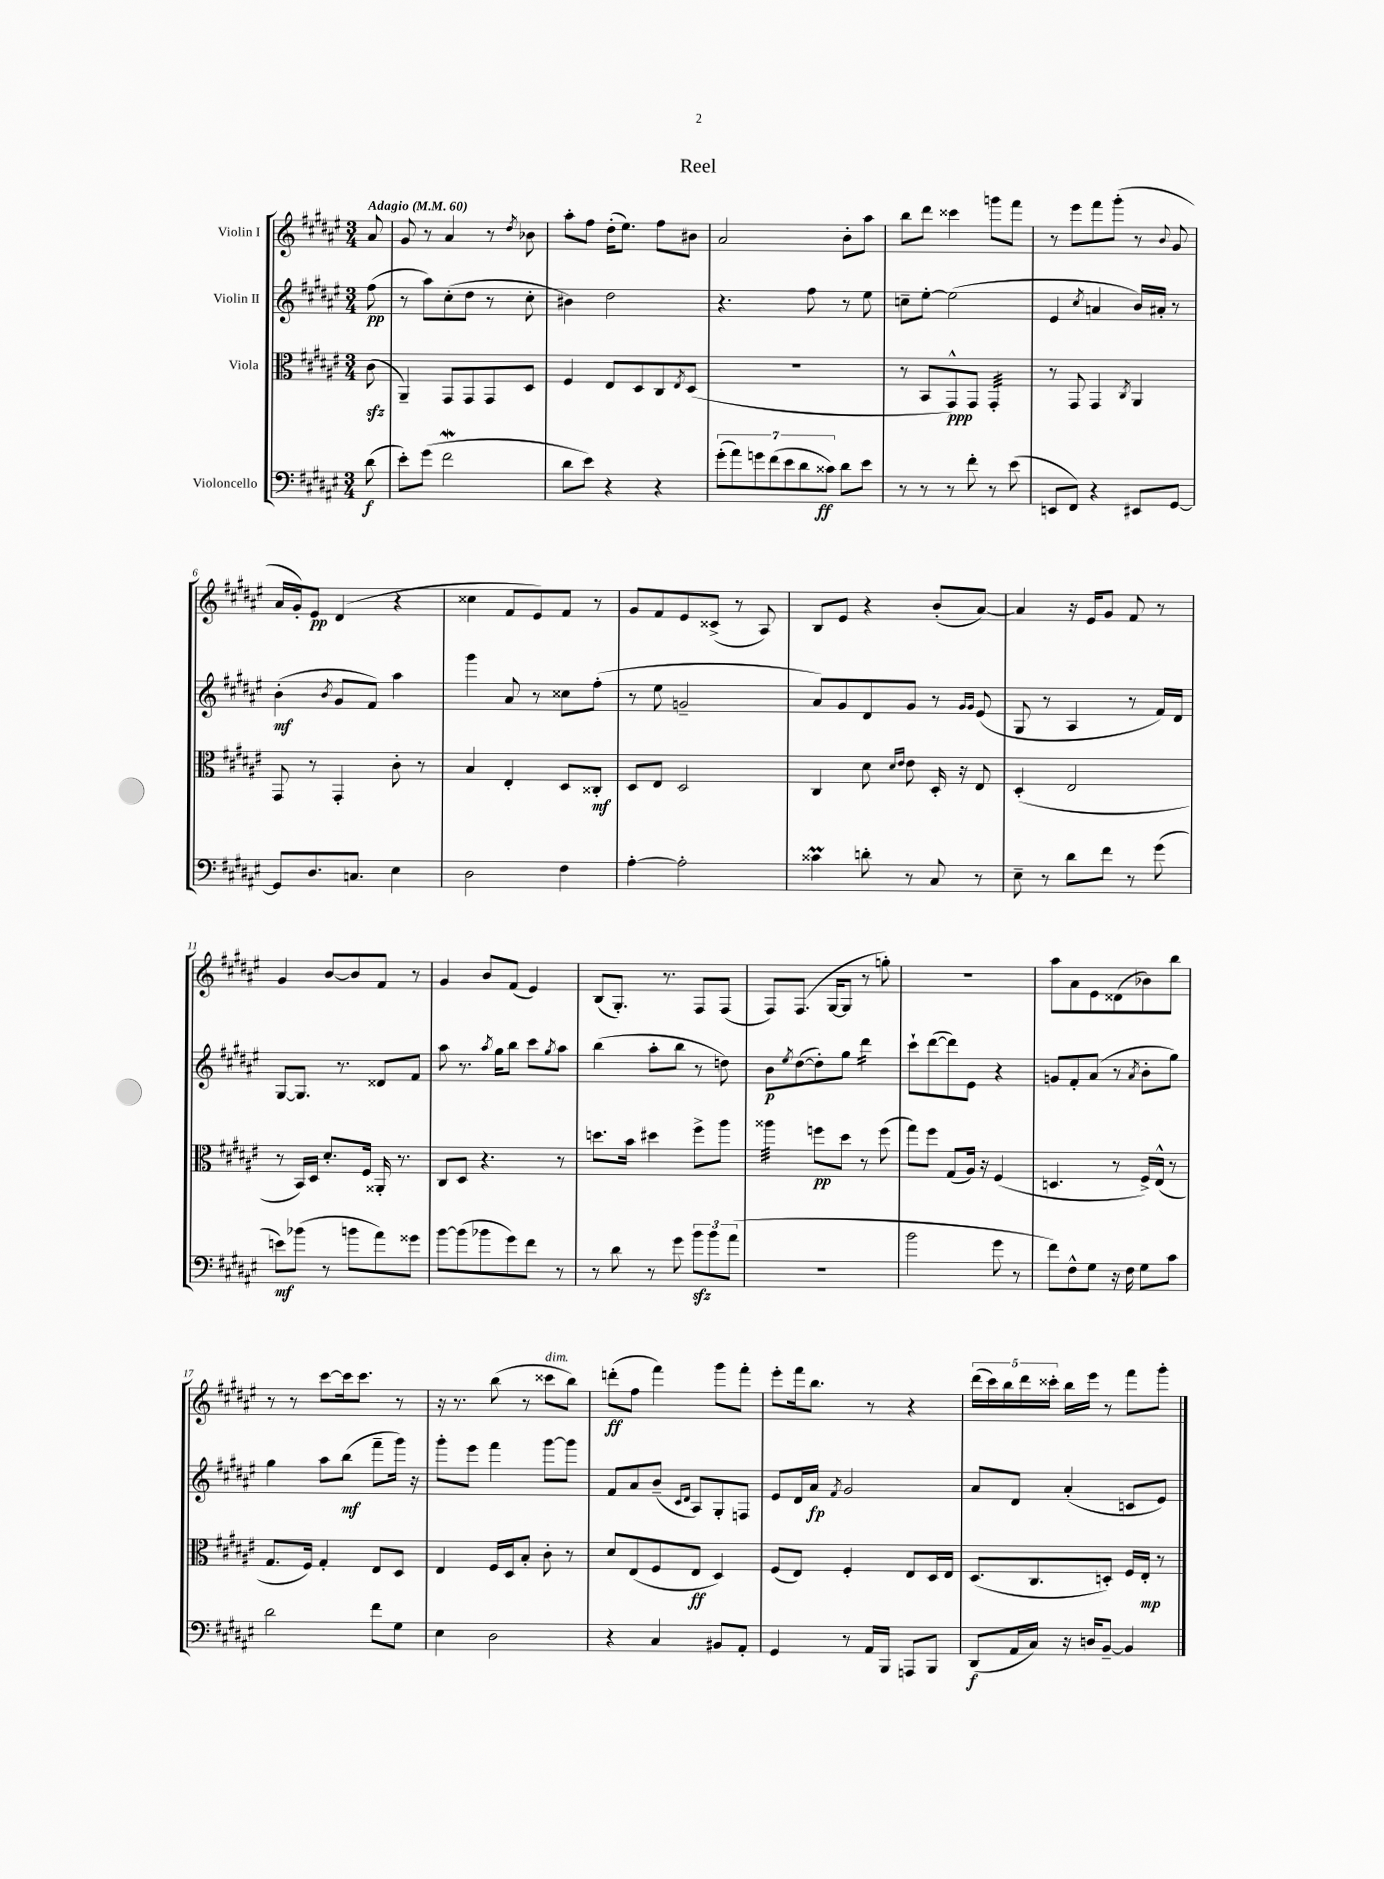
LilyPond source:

\header { title = "Reel" }
<<
\new StaffGroup <<
\new Staff = "s0" \with { instrumentName = "Violin I" } {
    \clef treble \key fis \major \numericTimeSignature \time 3/4 \partial 8 \tempo "Adagio" 4 = 60
    ais'8 |
    gis'8 r8 ais'4 r8 \acciaccatura { dis''8 } bes'8 |
    ais''8-. fis''8 dis''16-.( eis''8.) fis''8 bis'8 |
    ais'2 b'8-. ais''8 |
    b''8 dis'''8 cisis'''4 g'''8 fis'''8 |
    r8 eis'''8 fis'''8 gis'''8-.( r8 \appoggiatura { b'8 } gis'8 |
    ais'16 gis'16-.) eis'8\pp dis'4( r4 |
    cisis''4 fis'8 eis'8) fis'8 r8 |
    gis'8 fis'8 eis'8 cisis'8->( r8 ais8) |
    b8 eis'8 r4 b'8-.( ais'8~) |
    ais'4 r16 eis'16 gis'8 fis'8 r8 |
    gis'4 b'8~ b'8 fis'8 r8 |
    gis'4 b'8 fis'8( eis'4) |
    b8( gis8.-.) r8. fis8 fis8( |
    fis8) fis8.( gis16~ gis8 r8 g''8-.) |
    R2. |
    ais''8 ais'8 eis'8 disis'8( bes'8) b''8 |
    r8 r8 cis'''8~ cis'''16 cis'''8. r8 |
    r16 r8. b''8( r8 cisis'''8^\markup { \italic "dim." } b''8) |
    d'''8-.\ff( fis''8 fis'''4) gis'''8 fis'''8-. |
    eis'''8-. fis'''16 b''8. r8 r4 |
    \tuplet 5/4 { dis'''16( cis'''16) b''16 dis'''16 cisis'''16-. } b''16 eis'''16 r8 fis'''8 gis'''8-. \bar "|." |
}
\new Staff = "s1" \with { instrumentName = "Violin II" } {
    \clef treble \key fis \major \numericTimeSignature \time 3/4 \partial 8
    fis''8\pp( |
    r8 ais''8) cis''8-.( dis''8 r8 cis''8-. |
    bis'4) dis''2 |
    r4. fis''8 r8 eis''8 |
    c''8-- eis''8~-. eis''2( |
    eis'4 \acciaccatura { cis''8 } a'4 b'16) ais'16-. r8 |
    b'4-.\mf( \acciaccatura { b'8 } gis'8 fis'8) ais''4 |
    gis'''4 ais'8 r8 cisis''8 fis''8-.( |
    r8 eis''8 g'2-- |
    ais'8) gis'8 dis'8 gis'8 r8 \grace { gis'16 gis'16 } eis'8( |
    gis8 r8 ais4 r8 fis'16) dis'16 |
    gis8~ gis8. r8. disis'8 fis'8 |
    ais''8 r8. \acciaccatura { ais''8 } gis''16 b''8 cis'''8 \acciaccatura { gis''8 } ais''8 |
    b''4( ais''8-. b''8 r8 d''8) |
    b'8\p \acciaccatura { eis''8 } dis''8~( dis''8-.) gis''8 dis'''4:16 |
    cis'''8-! dis'''8~( dis'''8) eis'8 r4 |
    g'8 fis'8-. ais'8( r8 \acciaccatura { ais'8 } b'8-. gis''8) |
    gis''4 ais''8 b''8\mf( fis'''8-- gis'''16) r16 |
    gis'''8-. eis'''8 fis'''4 gis'''8~ gis'''8 |
    fis'8 ais'8 b'8--( \grace { cis'16 dis'16 } ais8) gis8-. f8 |
    eis'8 dis'16 ais'16\fp \acciaccatura { fis'8 } gis'2 |
    ais'8 dis'8 ais'4-.( c'8 eis'8) \bar "|." |
}
\new Staff = "s2" \with { instrumentName = "Viola" } {
    \clef alto \key fis \major \numericTimeSignature \time 3/4 \partial 8
    cis'8\sfz( |
    ais,4--) gis,8 gis,8 gis,8 dis8 |
    fis4 eis8 dis8 cis8 \acciaccatura { eis8 } dis8( |
    R2. |
    r8 b,8 gis,8-^\ppp) gis,8 gis,4:32-. |
    r8 gis,8 gis,4 \acciaccatura { cis8 } ais,4 |
    gis,8 r8 gis,4-. cis'8-. r8 |
    b4 eis4-. dis8 cisis8-.\mf |
    dis8 eis8 dis2 |
    cis4 dis'8 \grace { dis'16 eis'16 } eis'8 dis16-. r16 eis8 |
    dis4-.( eis2 |
    r8 b,16) dis16 dis'8.-. fis16 aisis,16-. r8. |
    cis8 dis8 r4. r8 |
    d''8. b'16 dis''4 fis''8-> ais''8 |
    aisis''4:32 f''8\pp dis''8 r8 f''8( |
    gis''8) fis''8 gis8( ais16) r16 fis4( |
    d4. r8 fis16->) eis16-^( r8 |
    gis8. fis16) gis4-. eis8 dis8 |
    eis4 fis16 dis16 b8-. cis'8-. r8 |
    dis'8 eis8( fis8 eis8\ff dis4) |
    fis8( eis8) fis4-. eis8 dis16 eis16 |
    dis8.( cis8. d8-.) fis16 eis16-.\mp r8 \bar "|." |
}
\new Staff = "s3" \with { instrumentName = "Violoncello" } {
    \clef bass \key fis \major \numericTimeSignature \time 3/4 \partial 8
    dis'8\f( |
    eis'8-.) gis'8( fis'2\mordent |
    dis'8 eis'8) r4 r4 |
    \tuplet 7/4 { gis'8-.( ais'8) g'8 fis'8( eis'8 dis'8 cisis'8\ff) } dis'8 eis'8 |
    r8 r8 r8 fis'8-. r8 eis'8( |
    e,8 fis,8) r4 eis,8 gis,8~ |
    gis,8 dis8. c8. eis4 |
    dis2 fis4 |
    ais4~-. ais2-. |
    cisis'4\prall d'8-. r8 cis8 r8 |
    eis8-- r8 dis'8 fis'8 r8 gis'8( |
    e'8\mf) bes'8( r8 b'8 ais'8) gisis'8 |
    b'8~ b'8( bes'8 gis'8) fis'8 r8 |
    r8 dis'8 r8 gis'8 \tuplet 3/2 { b'8\sfz b'8 ais'8( } |
    R2. |
    b'2 gis'8 r8 |
    fis'8) fis8-^ gis8 r16 fis16 gis8 cis'8 |
    dis'2 fis'8 gis8 |
    eis4 dis2 |
    r4 cis4 bis,8 ais,8-. |
    gis,4 r8 ais,16 b,,16 a,,8 b,,8 |
    dis,8\f( ais,16 cis16) r16 d16 b,8~-- b,4 \bar "|." |
}
>>
>>
